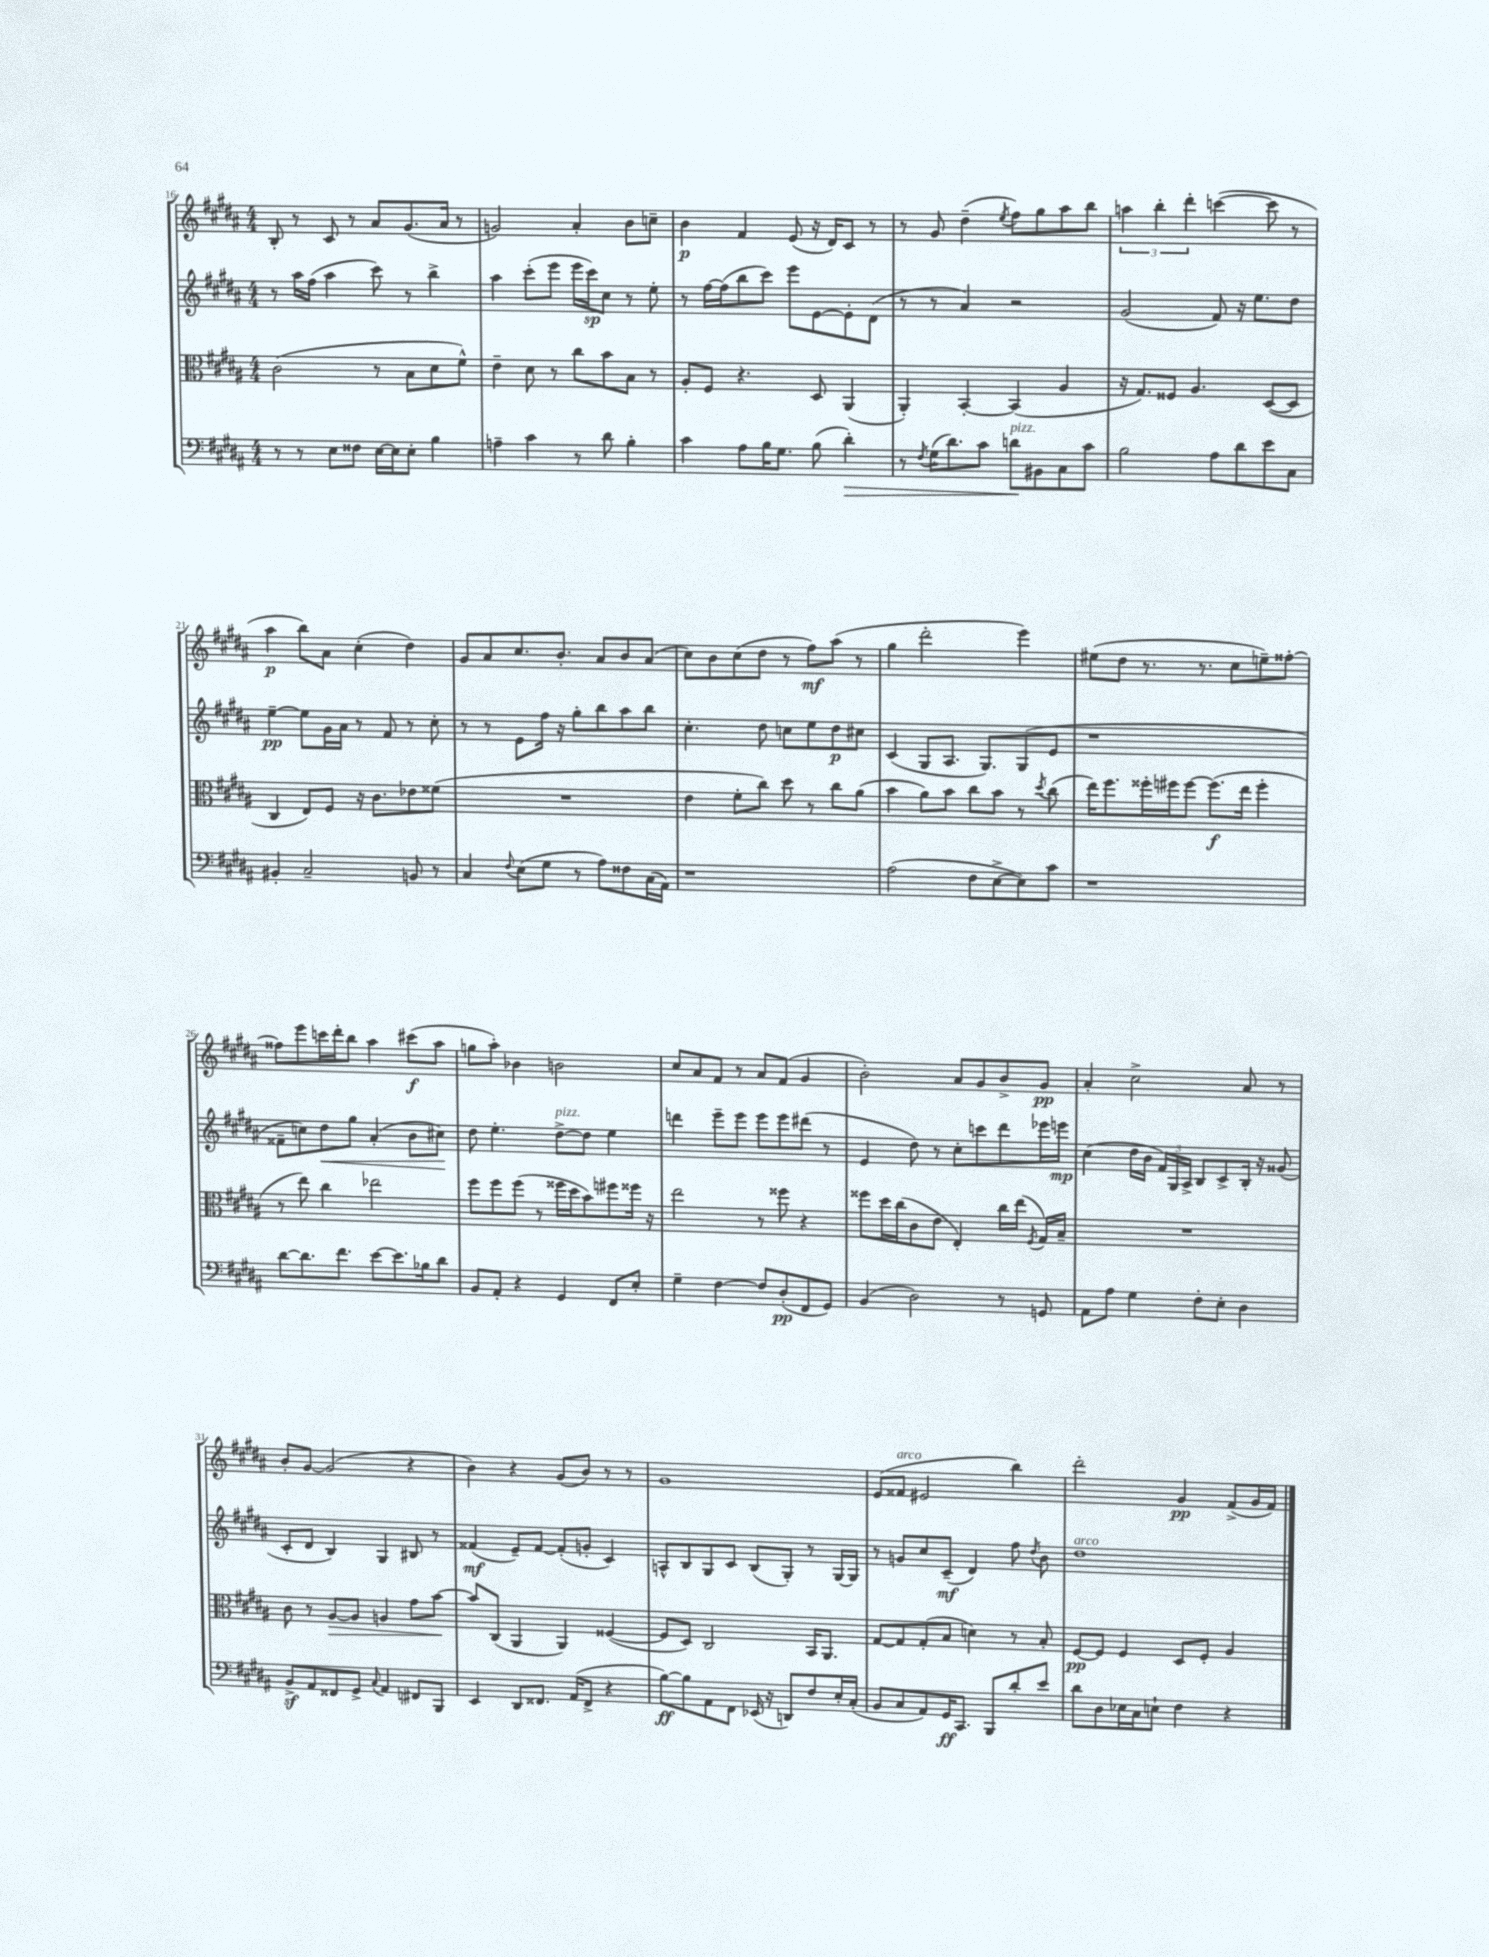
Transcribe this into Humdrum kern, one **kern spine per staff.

**kern	**dynam	**kern	**dynam	**kern	**dynam	**kern	**dynam
*part4	*part4	*part3	*part3	*part2	*part2	*part1	*part1
*staff4	*staff4	*staff3	*staff3	*staff2	*staff2	*staff1	*staff1
*clefF4	*	*clefC3	*	*clefG2	*	*clefG2	*
*k[f#c#g#d#a#]	*	*k[f#c#g#d#a#]	*	*k[f#c#g#d#a#]	*	*k[f#c#g#d#a#]	*
*M4/4	*	*M4/4	*	*M4/4	*	*M4/4	*
=16	=16	=16	=16	=16	=16	=16	=16
8r	.	(2c#\	.	8r	.	8B'/	.
8r	.	.	.	16aa#\LL	.	8r	.
.	.	.	.	(16ff#\JJ	.	.	.
8E\L	.	.	.	4aa#\	.	8c#/	.
8F##X\J	.	.	.	.	.	8r	.
[16E\LL	.	8r	.	8ccc#\)	.	8a#/L	.
16E\J]	.	.	.	.	.	.	.
8E'\J	.	8B\L	.	8r	.	(8.g#/	.
4B\	.	8d#\	.	4bb^\	.	.	.
.	.	.	.	.	.	16a#/Jk	.
.	.	8f#^^\J)	.	.	.	8r	.
=17	=17	=17	=17	=17	=17	=17	=17
4An~\	.	4e~\	.	4aa#\	.	2gn/)	.
4c#\	.	8d#\	.	(8ccc#'\L	.	.	.
.	.	8r	.	8eee\J	.	.	.
8r	.	8cc#\L	.	16eee\LL	.	4a#'/	.
.	.	.	.	16ccc#\J)	sp	.	.
8d#\	.	8b\	.	8cc#\J	.	.	.
4B'\	.	8B\J	.	8r	.	8b\L	.
.	.	8r	.	8ee'\	.	8ccn~\J	.
=18	=18	=18	=18	=18	=18	=18	=18
4c#\	.	8A#'/L	.	8r	.	4b\	p
.	.	8F#/J	.	[16ff#\LL	.	.	.
.	.	.	.	(16ff#\J]	.	.	.
8A#\L	.	4.r	.	8bb\	.	4f#/	.
16B\K	.	.	.	8ccc#\J)	.	.	.
8.G#\J	.	.	.	.	.	.	.
.	.	.	.	8eee\L	.	(8e/	.
(8B\	.	8D#/	.	[8e\	.	16r	.
.	.	.	.	.	.	16d#/KL)	.
!	!LO:HP:b	!	!	!	!	!	!
4d#'\)	>	(4AA#/	.	8e'\]	.	8c#/J	.
.	.	.	.	(8d#\J	.	8r	.
=19	=19	=19	=19	=19	=19	=19	=19
8r	.	4AA#'/)	.	8r	.	8r	.
8qF#/	.	.	.	.	.	.	.
(16G#\KL	.	.	.	8r	.	8g#/	.
8.d#\)	.	.	.	.	.	.	.
.	.	[4BB'/	.	4a#/)	.	(4dd#~\	.
8c#\J	.	.	.	.	.	.	.
.	.	.	.	.	.	8qee/	.
!LO:TX:a:i:t=pizz.	!	!	!	!	!	!	!
8dn\L	.	(4BB/]	.	2r	.	8ff#\L)	.
8BB#X\	]	.	.	.	.	8gg#\	.
8C#\	.	4A#/	.	.	.	8aa#\	.
8c#\J	.	.	.	.	.	8bb\J	.
=20	=20	=20	=20	=20	=20	=20	=20
2B\	.	16r	.	(2g#/	.	6aan\	.
.	.	8.G#/L)	.	.	.	.	.
.	.	.	.	.	.	6bb'\	.
.	.	8F##X/J	.	.	.	.	.
.	.	.	.	.	.	6ddd#'\	.
.	.	4.A#/	.	.	.	.	.
8A#\L	.	.	.	8f#/)	.	([4cccn\	.
8d#\	.	.	.	16r	.	.	.
.	.	.	.	8.ee\L	.	.	.
8e\	.	([8D#/L	.	.	.	8ccc\]	.
8C#\J	.	8D#/J]	.	8dd#\J	.	8r	.
!!LO:LB:g=z
=21	=21	=21	=21	=21	=21	=21	=21
4BB#X'/	.	4C#/	.	[4ee~\	pp	4aa#\	p
2C#~/	.	8E/L)	.	8ee\L]	.	8bb\L)	.
.	.	8F#/J	.	16g#\L	.	8a#\J	.
.	.	.	.	16a#\JJ	.	.	.
.	.	16r	.	8r	.	(4cc#'\	.
.	.	8.c#\L	.	.	.	.	.
.	.	.	.	8f#/	.	.	.
8BBn/	.	8e-X\	.	8r	.	4dd#\)	.
8r	.	(8f##X\J	.	8cc#'\	.	.	.
=22	=22	=22	=22	=22	=22	=22	=22
4C#/	.	1r	.	8r	.	8g#/L	.
.	.	.	.	8r	.	8a#/	.
8qqF#/	.	.	.	.	.	.	.
(8E\L	.	.	.	8e\L	.	8.cc#/	.
8G#\J	.	.	.	16ff#\Jk	.	.	.
.	.	.	.	16r	.	8.b'/J	.
8r	.	.	.	8gg#'\L	.	.	.
8A#\L)	.	.	.	8bb\	.	8a#/L	.
8F##X\	.	.	.	8aa#\	.	8b/	.
(16C#\L	.	.	.	8bb\J	.	(8a#/J	.
16AA#\JJ)	.	.	.	.	.	.	.
=23	=23	=23	=23	=23	=23	=23	=23
1r	.	4e\	.	4.cc#'\	.	8cc#\L)	.
.	.	.	.	.	.	8b\	.
.	.	8f#'\L	.	.	.	(8cc#\	.
.	.	8cc#\J)	.	8dd#\	.	8dd#\J	.
.	.	8dd#\	.	8ccn\L	.	8r	.
.	.	8r	.	8ee\	.	8ff#\L)	mf
.	.	8cc#\L	.	8dd#\	p	(8aa#\J	.
.	.	(8a#\J	.	8cc#X\J	.	8r	.
=24	=24	=24	=24	=24	=24	=24	=24
(2A#\	.	4b\	.	(4c#/	.	4gg#\	.
.	.	8a#\L)	.	8G#/L	.	2ddd#'\	.
.	.	8b\J	.	8.A#/J	.	.	.
8F#\L	.	8cc#\L	.	.	.	.	.
.	.	.	.	8.G#/L)	.	.	.
[8E^\	.	8b\J	.	.	.	.	.
8E\])	.	8r	.	(8G#/	.	4eee\)	.
.	.	8qdd#/	.	.	.	.	.
8c#\J	.	(8cc#\	.	8e/J	.	.	.
=25	=25	=25	=25	=25	=25	=25	=25
1r	.	16ee\KL)	.	1r	.	(8ee#X\L	.
.	.	8.ff#\	.	.	.	.	.
.	.	.	.	.	.	8dd#\J	.
.	.	16ff##X'\L	.	.	.	8.r	.
.	.	16ff#X\J	.	.	.	.	.
.	.	[8ff#\J	.	.	.	.	.
.	.	.	.	.	.	8.r	.
.	.	(8.ff#\L]	f	.	.	.	.
.	.	.	.	.	.	8cc#\L	.
.	.	16ee\Jk	.	.	.	.	.
.	.	4ff#'\	.	.	.	8een~\)	.
.	.	.	.	.	.	[8ff##X'\J	.
!!LO:LB:g=z
=26	=26	=26	=26	=26	=26	=26	=26
[8d#\L	.	8r	.	8f##X~\L	.	8ff##X\L]	.
8.d#\]	.	8ee\)	.	8ccn\)	.	8eee\	.
!	!	!	!	!	!LO:HP:b	!	!
.	.	4cc#\	.	8dd#\	<	16cccn\L	.
8.f#\J	.	.	.	.	.	16ddd#'\J	.
.	.	.	.	8gg#\J	.	8bb\J	.
[8e\L	.	2ee-X\	.	(4a#'/	.	4aa#\	.
8.e\]	.	.	.	.	.	.	.
.	.	.	.	8b\L	.	(8ccc#X\L	f
16B-X\k	.	.	.	.	.	.	.
8d#\J	.	.	.	8cc#X\J)	.	8aa#\J	.
.	.	.	.	.	[	.	.
=27	=27	=27	=27	=27	=27	=27	=27
8BB/L	.	8ff#\L	.	8dd#\	.	8ggn\L	.
8AA#'/J	.	8ff#\	.	4.ee'\	.	8aa#'\J)	.
4r	.	(8ff#\J	.	.	.	4b-X\	.
.	.	8r	.	.	.	.	.
!	!	!	!	!LO:TX:a:i:t=pizz.	!	!	!
4GG#/	.	16ff##X\LL	.	[8dd#^\L	.	2bn\	.
.	.	16dd#\J	.	.	.	.	.
.	.	8b\)	.	8dd#\J]	.	.	.
8FF#/L	.	8ff#X\	.	4ee\	.	.	.
8E'/J	.	16ff##X\Jk	.	.	.	.	.
.	.	16r	.	.	.	.	.
=28	=28	=28	=28	=28	=28	=28	=28
4G#~\	.	2ee\	.	4dddn\	.	8cc#/L	.
.	.	.	.	.	.	8a#/	.
[4F#\	.	.	.	8eee~\L	.	8f#/J	.
.	.	.	.	8eee\J	.	8r	.
8F#/L]	.	8r	.	8eee\L	.	8a#/L	.
(8D#'/	pp	8ff##X\	.	8eee\	.	(8f#/J	.
8FF#/	.	4r	.	(8ddd#X\J	.	4g#/	.
8GG#/J)	.	.	.	8r	.	.	.
=29	=29	=29	=29	=29	=29	=29	=29
(4BB/	.	8ff##X\L	.	4e/	.	2b'\)	.
.	.	16dd#\L	.	.	.	.	.
.	.	(16cc#\J	.	.	.	.	.
2D#\)	.	8c#\	.	8dd#\)	.	.	.
.	.	8e\J	.	8r	.	.	.
.	.	4E'/)	.	8cc#'\L	.	8a#/L	.
.	.	.	.	8cccn\	.	8g#/	.
8r	.	16cc#\LL	.	8ddd#\	.	8b^/	.
.	.	(16ee\JJ	.	.	.	.	.
.	.	8qF#/	.	.	.	.	.
8GGn/	.	16G#/LL)	.	16eee-X\L	.	8g#/J	pp
.	.	16B~/JJ	.	16eeen\JJ	mp	.	.
=30	=30	=30	=30	=30	=30	=30	=30
8AA#\L	.	1r	.	(4cc#\	.	4a#'/	.
8A#\J	.	.	.	.	.	.	.
4G#\	.	.	.	16dd#\LL	.	2cc#^\	.
.	.	.	.	16b\JJ	.	.	.
.	.	.	.	24f#/LL)	.	.	.
.	.	.	.	24G#/	.	.	.
.	.	.	.	24A#^/JJ	.	.	.
8F#'\L	.	.	.	8B/L	.	.	.
8E'\J	.	.	.	8c#^/	.	.	.
4D#\	.	.	.	16B'/Jk	.	8a#/	.
.	.	.	.	16r	.	.	.
.	.	.	.	(8g##X/	.	8r	.
!!LO:LB:g=z
=31	=31	=31	=31	=31	=31	=31	=31
8BBz^/L	.	8c#\	.	8c#'/L	.	8b'/L	.
8AA#/	.	8r	.	8d#/J	.	[8g#/J	.
!	!	!	!LO:HP:b	!	!	!	!
8FF##X/	.	[8A#/L	>	4B/)	.	(2g#/]	.
8GG#^/J	.	8A#/J]	.	.	.	.	.
8qqC#/	.	.	.	.	.	.	.
4AA#/	.	4An/	.	4G#/	.	.	.
8FF#X/L	.	8g#\L	.	8B#X/	.	4r	.
8BBB/J	.	[8b\J	.	8r	.	.	.
.	.	.	]	.	.	.	.
=32	=32	=32	=32	=32	=32	=32	=32
4EE/	.	8b/L]	.	(4f##X/	mf	4b\)	.
.	.	(8C#/J	.	.	.	.	.
8DD#/L	.	4AA#/	.	8e~/L)	.	4r	.
8.FF##X/J	.	.	.	[8f##/J	.	.	.
.	.	4AA#/)	.	(8f##'/L]	.	(8g#/L	.
(16AA#/KL	.	.	.	.	.	.	.
8FF##^/J	.	.	.	8gn'/J	.	8b/J)	.
4r	.	([4F##X/	.	4c#/)	.	8r	.
.	.	.	.	.	.	8r	.
=33	=33	=33	=33	=33	=33	=33	=33
[8B\L)	ff	8F##/L]	.	8An^^/L	.	1g#	.
8B\]	.	8D#/J)	.	8B/	.	.	.
8AA#\	.	2C#/	.	8G#/	.	.	.
8FF#\J	.	.	.	8c#/J	.	.	.
(16EE-X/	.	.	.	(8B/L	.	.	.
16r	.	.	.	.	.	.	.
8DDn/L)	.	.	.	8G#'/J)	.	.	.
8F#/	.	16BB/KL	.	8r	.	.	.
.	.	8.AA#/J	.	.	.	.	.
16E'/L	.	.	.	[16G#/LL	.	.	.
(16C#'/JJ	.	.	.	16G#/JJ]	.	.	.
=34	=34	=34	=34	=34	=34	=34	=34
8BB/L	.	[8G#/L	.	8r	.	(8e/L	.
!	!	!	!	!	!	!LO:TX:a:i:t=arco	!
8C#/	.	8G#/]	.	8gn/L	.	8f##X/J	.
8AA#/)	.	(8G#'/	.	8cc#/	.	2e#X/	.
16GG#/K	ff	8B/J	.	(8c#~/J	mf	.	.
8.CC#/J	.	.	.	.	.	.	.
.	.	4dn\)	.	4d#/)	.	.	.
8BBB/L	.	.	.	.	.	.	.
8d#'/	.	8r	.	8ff#\	.	4bb\)	.
.	.	.	.	8qdd#/	.	.	.
8e/J	.	8B'/	.	8b\	.	.	.
=35	=35	=35	=35	=35	=35	=35	=35
!	!	!	!	!LO:TX:a:i:t=arco	!	!	!
8d#\L	.	[8F#/L	pp	1dd#	.	2ddd#'\	.
8D#\	.	8F#/J]	.	.	.	.	.
16E-X\L	.	4F#/	.	.	.	.	.
16C#\J	.	.	.	.	.	.	.
8En`\J	.	.	.	.	.	.	.
4F#\	.	8D#/L	.	.	.	4g#/	pp
.	.	8F#'/J	.	.	.	.	.
4r	.	4A#/	.	.	.	(8f#^/L	.
.	.	.	.	.	.	16g#/L	.
.	.	.	.	.	.	16f#/JJ)	.
==	==	==	==	==	==	==	==
*-	*-	*-	*-	*-	*-	*-	*-
